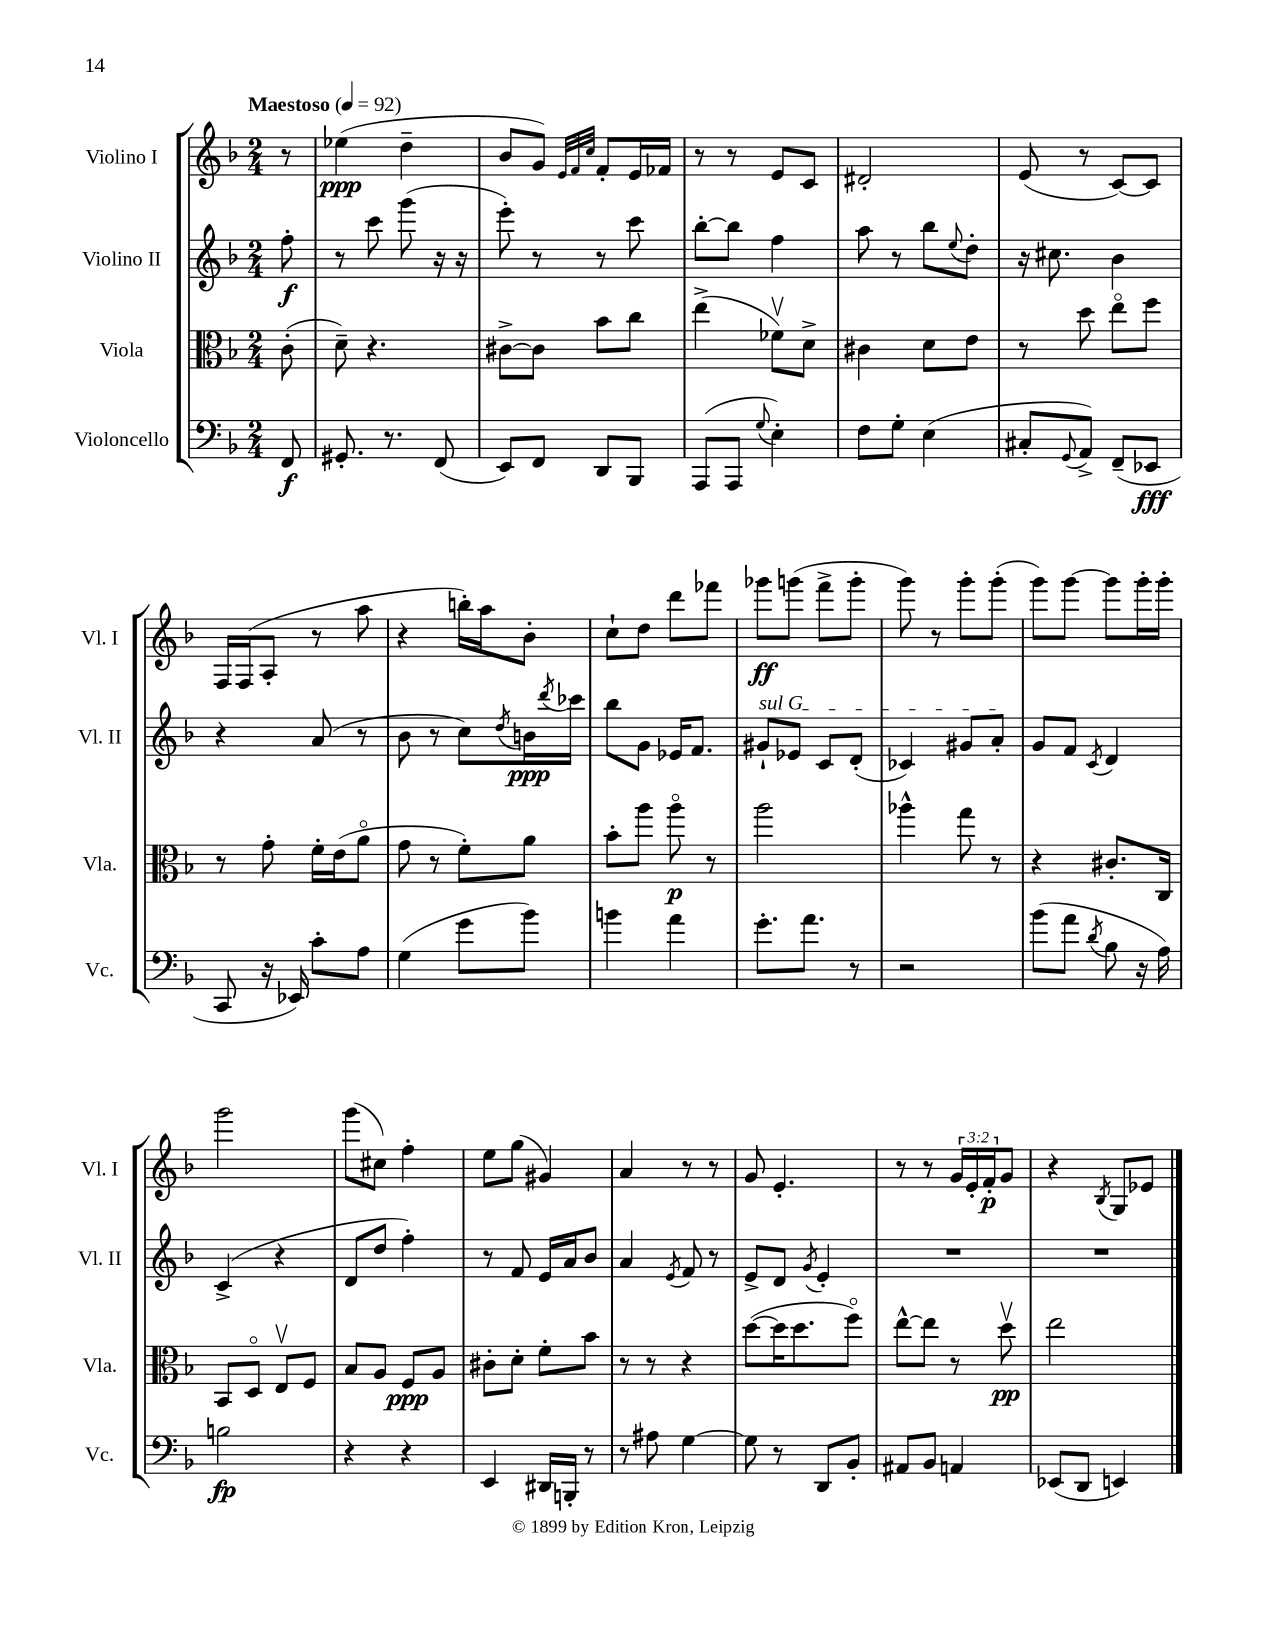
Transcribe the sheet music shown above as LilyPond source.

<<
\new StaffGroup <<
\new Staff = "s0" \with { instrumentName = "Violino I" shortInstrumentName = "Vl. I" } {
    \clef treble \key f \major \numericTimeSignature \time 2/4 \override Staff.TupletNumber.text = #tuplet-number::calc-fraction-text \partial 8 \tempo "Maestoso" 4 = 92
    r8 |
    ees''4\ppp( d''4-- |
    bes'8 g'8) \grace { e'32 f'32 c''32 } f'8-. e'16 fes'16 |
    r8 r8 e'8 c'8 |
    dis'2-. |
    e'8( r8 c'8~) c'8 |
    f16 f16( a8-. r8 a''8 |
    r4 b''16-.) a''16 bes'8-. |
    c''8-! d''8 d'''8 fes'''8 |
    ges'''8\ff g'''8( f'''8-> g'''8-. |
    g'''8) r8 g'''8-. g'''8-.( |
    g'''8) g'''8~ g'''8 g'''16-. g'''16-. |
    g'''2 |
    g'''8( cis''8) f''4-. |
    e''8 g''8( gis'4) |
    a'4 r8 r8 |
    g'8 e'4.-. |
    r8 r8 \tuplet 3/2 { g'16 e'16-. f'16-.\p } g'8 |
    r4 \acciaccatura { bes8 } g8 ees'8 \bar "|." |
}
\new Staff = "s1" \with { instrumentName = "Violino II" shortInstrumentName = "Vl. II" } {
    \clef treble \key f \major \numericTimeSignature \time 2/4 \partial 8
    f''8-.\f |
    r8 c'''8 g'''8( r16 r16 |
    e'''8-.) r8 r8 c'''8 |
    bes''8~-. bes''8 f''4 |
    a''8 r8 bes''8 \appoggiatura { e''8 } d''8-. |
    r16 cis''8. bes'4 |
    r4 a'8( r8 |
    bes'8 r8 c''8) \acciaccatura { d''8 } b'16\ppp \acciaccatura { d'''8 } ces'''16 |
    bes''8 g'8 ees'16 f'8. |
    \once \override TextSpanner.bound-details.left.text = \markup { \italic "sul G" } gis'8-!\startTextSpan ees'8 c'8 d'8-.( |
    ces'4) gis'8 a'8-.\stopTextSpan |
    g'8 f'8 \acciaccatura { c'8 } d'4 |
    c'4->( r4 |
    d'8 d''8 f''4-.) |
    r8 f'8 e'16 a'16 bes'8 |
    a'4 \acciaccatura { e'8 } f'8 r8 |
    e'8-> d'8 \acciaccatura { g'8 } e'4-. |
    R2 |
    R2 \bar "|." |
}
\new Staff = "s2" \with { instrumentName = "Viola" shortInstrumentName = "Vla." } {
    \clef alto \key f \major \numericTimeSignature \time 2/4 \partial 8
    c'8-.( |
    d'8--) r4. |
    cis'8~-> cis'8 bes'8 c''8 |
    e''4->( fes'8\upbow) d'8-> |
    cis'4 d'8 e'8 |
    r8 d''8 e''8\flageolet f''8 |
    r8 g'8-. f'16-. e'16( a'8\flageolet |
    g'8 r8 f'8-.) a'8 |
    bes'8-. a''8 a''8\flageolet\p r8 |
    a''2 |
    aes''4-^ g''8 r8 |
    r4 cis'8.-. c16 |
    bes,8 d8\flageolet e8\upbow f8 |
    bes8 a8 f8\ppp a8 |
    cis'8-. d'8-. f'8-. bes'8 |
    r8 r8 r4 |
    d''8~( d''16 d''8. f''8\flageolet) |
    e''8~-^ e''8 r8 d''8\upbow\pp |
    e''2 \bar "|." |
}
\new Staff = "s3" \with { instrumentName = "Violoncello" shortInstrumentName = "Vc." } {
    \clef bass \key f \major \numericTimeSignature \time 2/4 \partial 8
    f,8\f |
    gis,8.-. r8. f,8( |
    e,8) f,8 d,8 bes,,8 |
    a,,8( a,,8 \appoggiatura { g8 } e4-.) |
    f8 g8-. e4( |
    cis8-. \appoggiatura { g,8 } a,8->) f,8--( ees,8\fff |
    c,8 r16 ees,16) c'8-. a8 |
    g4( g'8 bes'8) |
    b'4 a'4 |
    g'8.-. a'8. r8 |
    r2 |
    bes'8( a'8 \acciaccatura { d'8 } bes8 r16 a16) |
    b2\fp |
    r4 r4 |
    e,4 dis,16 b,,16-. r8 |
    r8 ais8 g4~ |
    g8 r8 d,8 bes,8-. |
    ais,8 bes,8 a,4 |
    ees,8( d,8 e,4) \bar "|." |
}
>>
>>
\layout { \context { \Score \remove "Bar_number_engraver" } }
